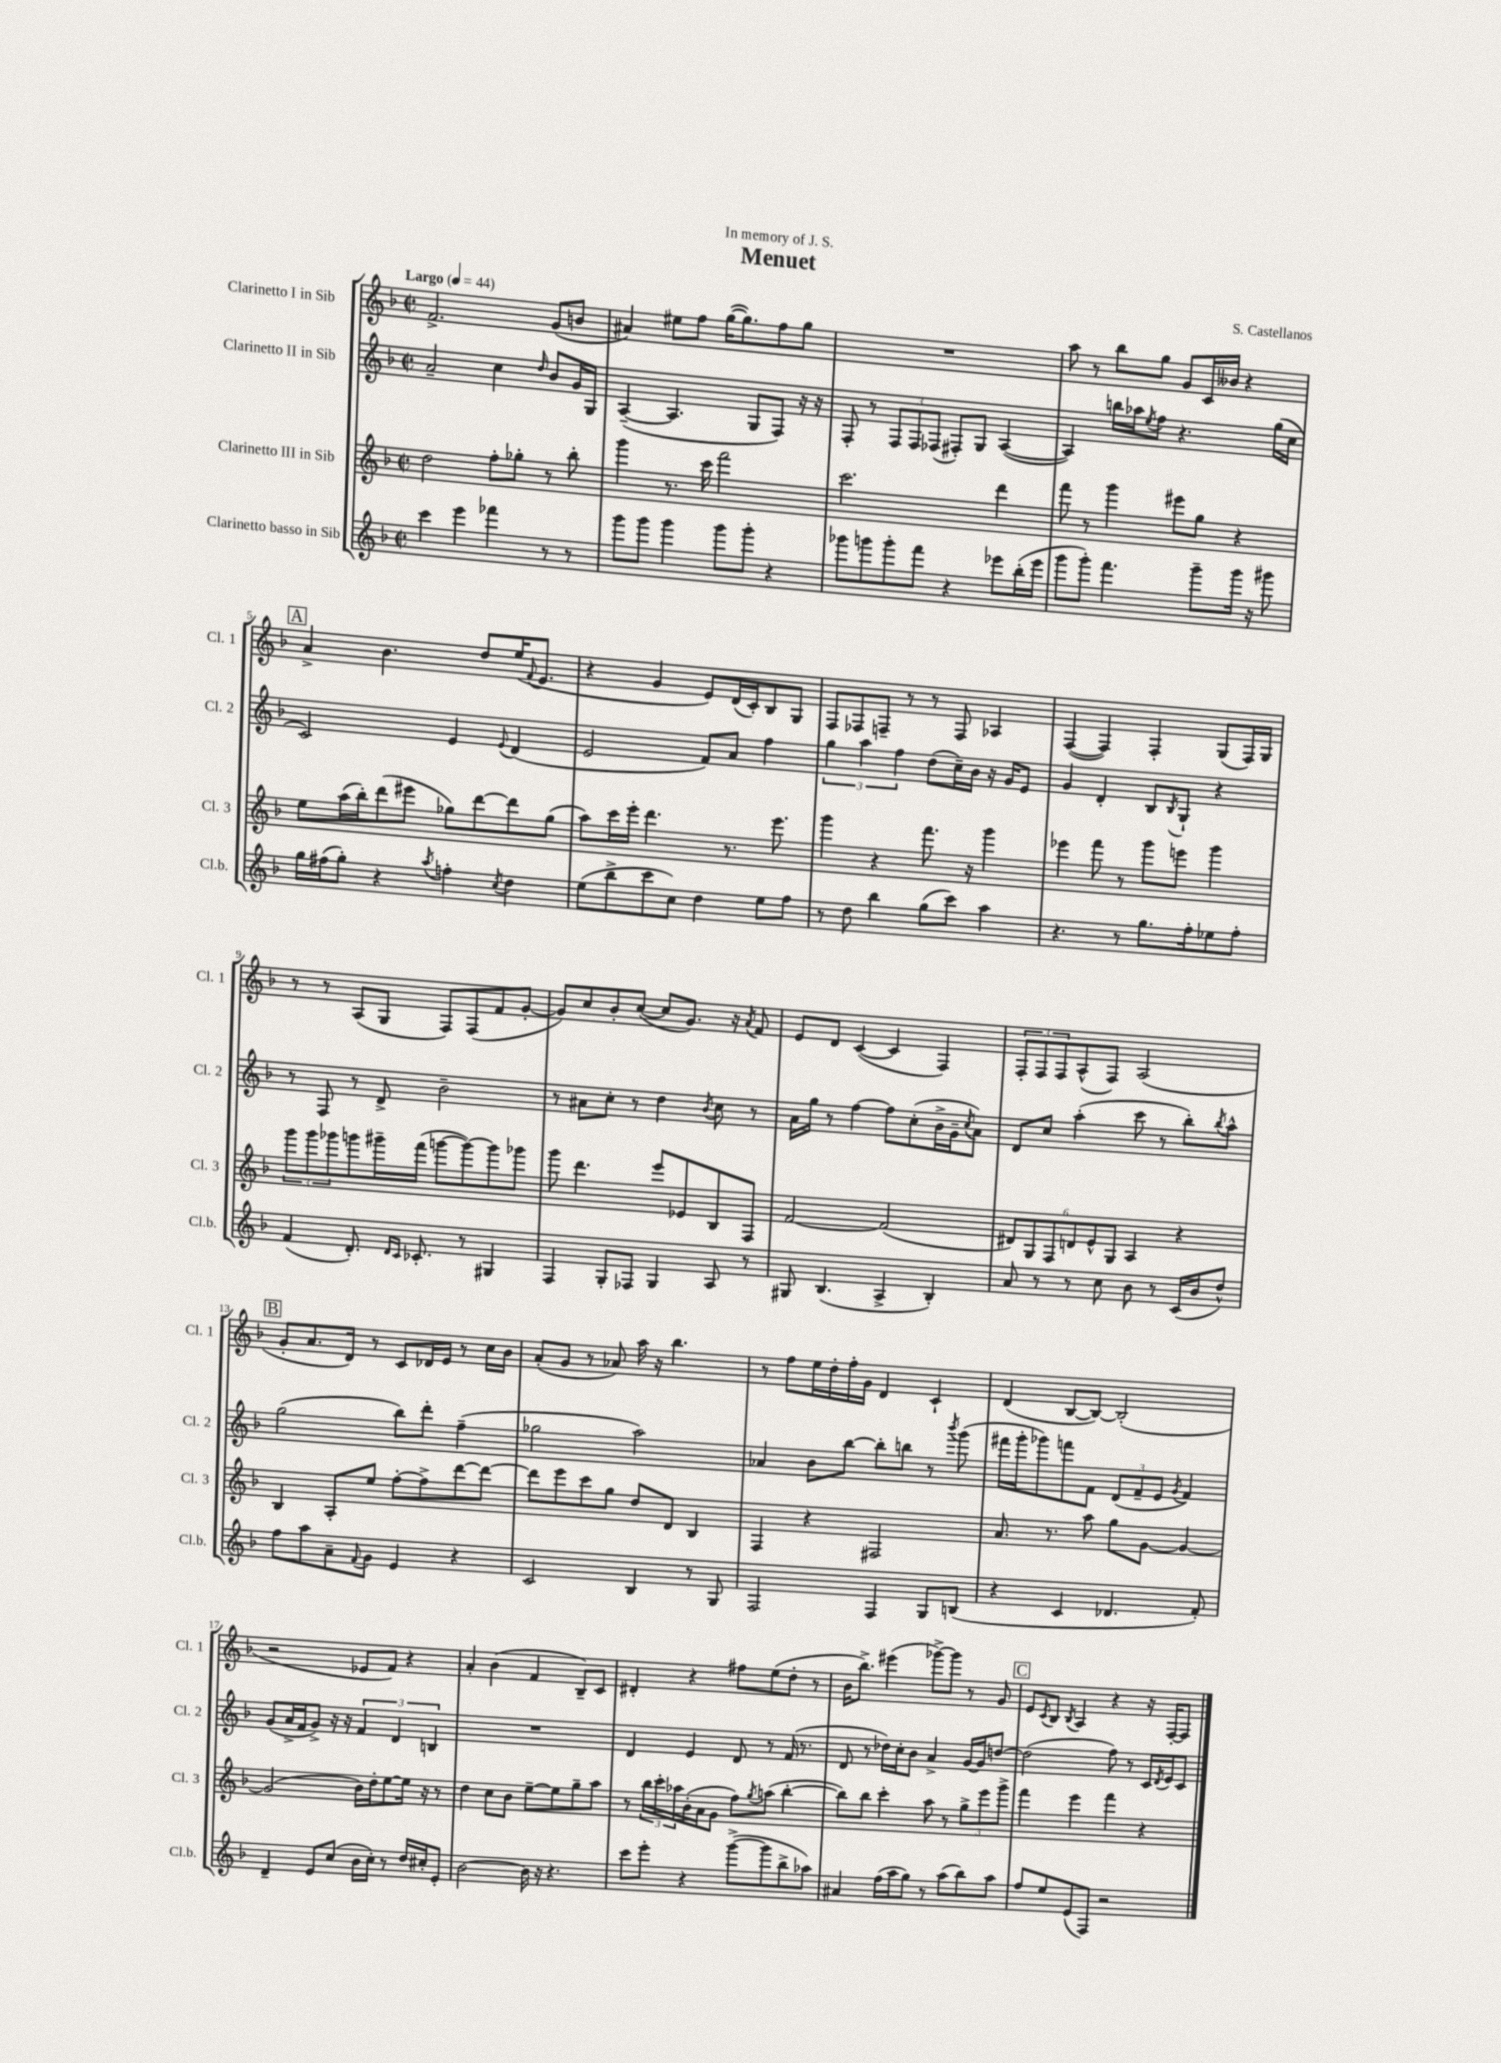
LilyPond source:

\header { title = "Menuet" composer = "S. Castellanos" dedication = "In memory of J. S." }
<<
\new StaffGroup <<
\new Staff = "s0" \with { instrumentName = "Clarinetto I in Sib" shortInstrumentName = "Cl. 1" } {
    \clef treble \key f \major \defaultTimeSignature \time 2/2 \tempo "Largo" 4 = 44
    f'2.-> g'8( b'8 |
    ais'4) eis''8 f''8 g''16~( g''8.) f''8 g''8 |
    R1 |
    a''8 r8 bes''8 g''8 g'8 c'16 beses'16 r4 |
    \mark \markup { \box "A" } a'4-> bes'4. d''8 e''16( \appoggiatura { f'8 } e'8. |
    r4 g'4 e'8) d'16( c'16-.) bes8 g8 |
    f8 fes8 f8-- r8 r8 f8 aes4 |
    f4~( f4) f4-. g8( f16) g16 |
    r8 r8 a8( g8 f8) f8( f'8 g'8~-. |
    g'8) c''8 bes'8-. c''8~( c''8 g'8.) r16 \acciaccatura { a'8 } f'8 |
    e'8 d'8 c'4~( c'4 f4) |
    \tuplet 3/2 { f8-. f8 f8 } a8-^( f8) a2( |
    \mark \markup { \box "B" } g'8-. a'8. d'16) r8 c'8 des'16 e'16 r8 c''16 bes'16 |
    a'8-.( g'8 r8 aes'8) a''16 r16 bes''4. |
    r8 f''8 e''16 d''16-. f''16-. g'16 d'4 c'4-! |
    d'4( bes8~ bes8~) bes2-.( |
    r2 ees'8 f'8) r4 |
    a'4-. bes'4( f'4 bes8--) c'8 |
    dis'4-. r4 fis''8 e''8( d''8-. r8 |
    bes'16 bes''8.->) eis'''4( ges'''8~->) ges'''8 r8 g'8 |
    \mark \markup { \box "C" } e'8 \acciaccatura { c'8 } bes8 \acciaccatura { bes8 } a4 r4 r16 f16~-. f8 \bar "|." |
}
\new Staff = "s1" \with { instrumentName = "Clarinetto II in Sib" shortInstrumentName = "Cl. 2" } {
    \clef treble \key f \major \defaultTimeSignature \time 2/2
    a'2-- c''4 \grace { d''16 } bes'8 g'16 g16 |
    a4~--( a4. g8 f8) r16 r16 |
    f8-. r8 \tuplet 3/2 { f8 f8 fes8( } fis8-.) g8 a4~( |
    a4) b''16 aes''16 \acciaccatura { e''8 } f''8 r4. g''16( c''16 |
    \mark \markup { \box "A" } c'2) e'4 \appoggiatura { e'8 } d'4( |
    e'2 f'8) a'8 f''4 |
    \tuplet 3/2 { g''4 a''4 f''4 } d''8( c''16--) bes'16 r16 g'16 e'8 |
    g'4 d'4-. bes8 \acciaccatura { bes8 } g8-! r4 |
    r8 f8 r8 d'8-> bes'2-- |
    r8 ais'8 c''8-. r8 d''4 \acciaccatura { bes'8 } c''8 r8 |
    a'16 g''16 r8 f''4~ f''8 c''8-.( bes'16-> g'16-- \acciaccatura { c''8 } a'8) |
    d'8 c''8 a''4-.( c'''8 r8 bes''8-.) \acciaccatura { bes''8 } a''8-^ |
    \mark \markup { \box "B" } g''2( bes''8) d'''8-. f''4--( |
    ges''2 a''2) |
    aes'4 bes'8 bes''8~ bes''8-. b''8 r8 \acciaccatura { bes'''8 } g'''8( |
    fis'''16 g'''16-. ges'''8) f'''8 f'8 \tuplet 3/2 { d'8( f'8-- e'8 } \acciaccatura { g'8 } f'4) |
    g'8( a'16-> f'16 g'8->) r16 r16 \tuplet 3/2 { f'4 d'4 b4 } |
    R1 |
    d'4 e'4 d'8 r8 f'16( r8. |
    d'8 r8 des''16) c''16-. bes'8 a'4-> g'16~ g'16 d''8~ |
    \mark \markup { \box "C" } d''2( f''8) r8 c'16 \acciaccatura { d'8 } e'16 c'8 \bar "|." |
}
\new Staff = "s2" \with { instrumentName = "Clarinetto III in Sib" shortInstrumentName = "Cl. 3" } {
    \clef treble \key f \major \defaultTimeSignature \time 2/2
    d''2 f''8-. ges''8-. r8 bes''8-. |
    g'''4 r8. c'''16 f'''2 |
    c'''2. d'''4 |
    f'''8 r8 g'''4 eis'''8 g''8 r4 |
    \mark \markup { \box "A" } e''8 a''16( bes''16-.) d'''8( eis'''8 ges''8) d'''8~ d'''8 ges''8( |
    a''8) c'''16 e'''16-. d'''4. r8. e'''8. |
    g'''4 r4 f'''8. r16 g'''4 |
    ees'''4 f'''8 r8 g'''8 e'''8 g'''4 |
    \tuplet 3/2 { g'''8 g'''8 ges'''8 } g'''8 gis'''16-- f'''16( g'''8~ g'''8~) g'''8 ges'''8 |
    g'''8 d'''4. e'''8 ees'8 bes8 f8 |
    f'2~ f'2( |
    \tuplet 6/4 { dis'8) g8 f8 d'8 e'8-^ g8 } a4 r4 |
    \mark \markup { \box "B" } bes4 a8-. e''8 f''8~-. f''8-> d'''8~ d'''8~ |
    d'''8 e'''8 c'''8 g''8 d''8 d'8 bes4 |
    f4 r4 fis2 |
    a'8. r8. a''8 g''8 g'8~ g'4~ |
    g'2( bes'16) d''16-. e''8~ e''16 r16 r8 |
    d''4 c''8 bes'8 e''8~-- e''8 g''8-- a''8 |
    r8 \tuplet 3/2 { bes''16 c'''16-. aes''16 } bes'16-.( a'16 g'8 f''8) \acciaccatura { g''8 } a''8( bes''4~-. |
    bes''8) bes''8 c'''4-. a''8 r8 \tuplet 3/2 { g''8-> e'''8 g'''8-> } |
    \mark \markup { \box "C" } f'''4 e'''4 f'''4 r4 \bar "|." |
}
\new Staff = "s3" \with { instrumentName = "Clarinetto basso in Sib" shortInstrumentName = "Cl.b." } {
    \clef treble \key f \major \defaultTimeSignature \time 2/2
    c'''4 e'''4 fes'''4 r8 r8 |
    g'''8 g'''8 g'''4 g'''8 g'''8-. r4 |
    ges'''8 g'''8 g'''8-. f'''8 r4 ees'''8 bes''16-.( ees'''16 |
    g'''8 g'''8-.) f'''4. g'''8-- g'''16 r16 gis'''8 |
    \mark \markup { \box "A" } g''16 fis''16( g''8-.) r4 \acciaccatura { a''8 } f''4-. \acciaccatura { c''8 } d''4 |
    e''8( bes''8-> c'''8 c''8) d''4 e''8 f''8 |
    r8 d''8 bes''4 g''8( c'''8) a''4 |
    r4. r8 g''8. f''16-. ees''8 f''8-. |
    f'4( d'8.-.) \grace { d'16 c'16 } ces'8.-. r8 gis4 |
    f4 g8-. fes8 g4 a8 r8 |
    gis8 bes4.( a4-> bes4-.) |
    a'8 r8 r8 c''8 bes'8 r8 c'16( bes'16 d''8-^) |
    \mark \markup { \box "B" } f''8 a''8 a'8-- \appoggiatura { f'8 } g'8 e'4 r4 |
    c'2 bes4 r8 g8 |
    f2 f4 g8 b8( |
    r4 c'4 des'4. f'8-.) |
    d'4-- e'8 c''8( bes'16 c''16-.) r8 d''16 cis''16-. e'8-. |
    bes'2~ bes'16 r16 r4. |
    c'''8 e'''8-. r4 g'''8~->( g'''8 bes''8-> aes''8) |
    ais'4 f''16( a''16 g''8) r8 a''8( bes''8) a''8 |
    \mark \markup { \box "C" } f''8 e''8 e'8( f8) r2 \bar "|." |
}
>>
>>
